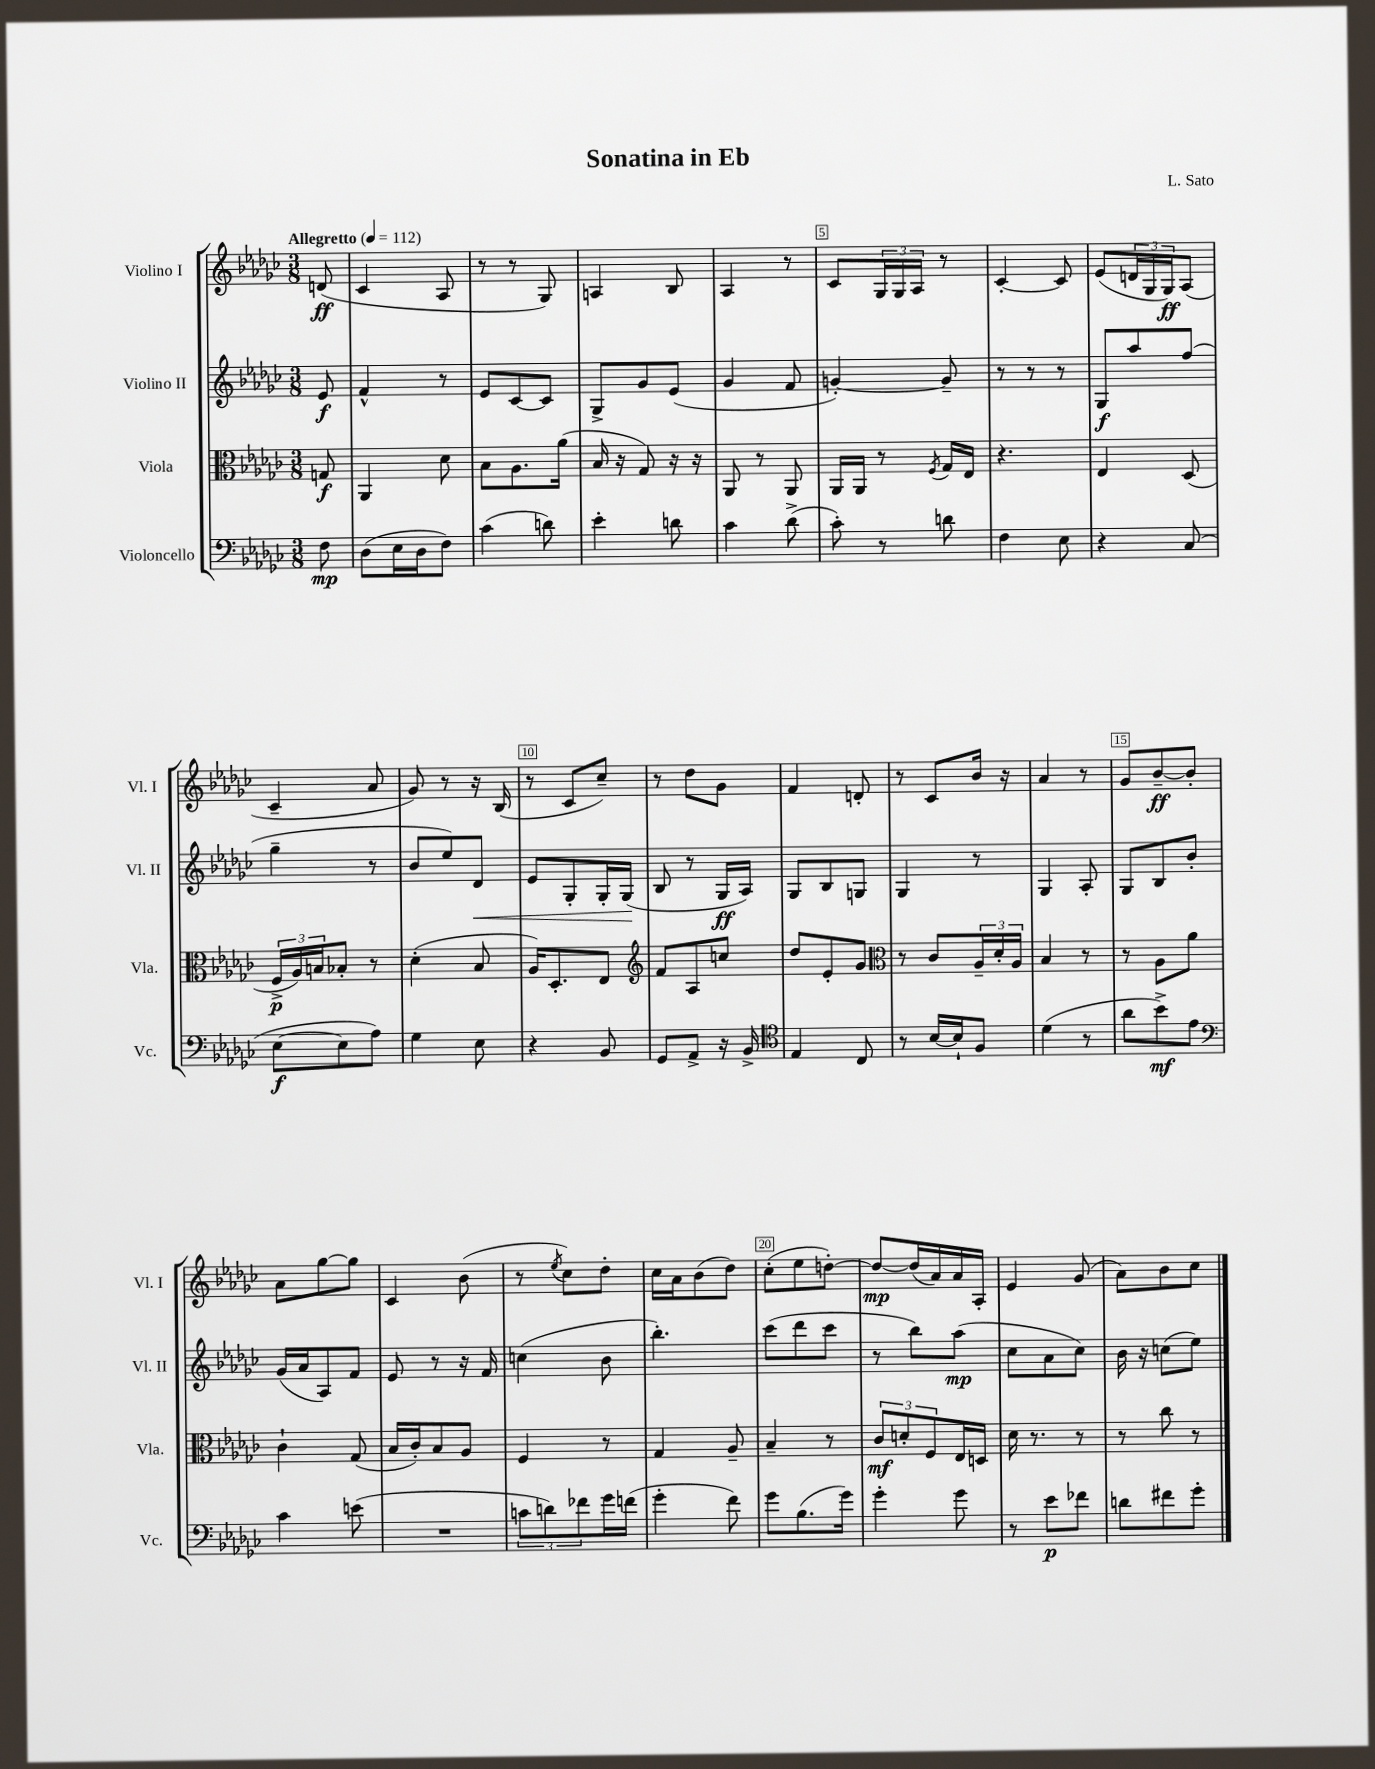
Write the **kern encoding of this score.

**kern	**kern	**kern	**kern
*staff4	*staff3	*staff2	*staff1
*clefF4	*clefC3	*clefG2	*clefG2
*k[b-e-a-d-g-c-]	*k[b-e-a-d-g-c-]	*k[b-e-a-d-g-c-]	*k[b-e-a-d-g-c-]
*M3/8	*M3/8	*M3/8	*M3/8
*MM112	*MM112	*MM112	*MM112
8F	8G	8e-	(8d
=	=	=	=
(8D-	4AA-	4f^^	4c-
16E-	.	.	.
16D-	.	.	.
8F)	8d-	8r	8A-
=	=	=	=
(4c-	8B-	8e-	8r
.	8.A-	[8c-	8r
8d)	.	8c-]	8G-)
.	(16a-	.	.
=	=	=	=
4e-'	16B-	8G-^	4A
.	16r	.	.
.	8G-)	8g-	.
8d	16r	(8e-	8B-
.	16r	.	.
=	=	=	=
4c-	8AA-	4g-	4A-
.	8r	.	.
(8d-^	8AA-	8f	8r
=	=	=	=
8c-')	16AA-	[4g')	8c-
.	16AA-	.	.
8r	8r	.	24G-
.	.	.	24G-
.	.	.	24A-
.	8qF	.	.
8d	16G-	8g~]	8r
.	16E-	.	.
=	=	=	=
4F	4.r	8r	[4c-'
.	.	8r	.
8E-	.	8r	8c-]
=	=	=	=
4r	4E-	8G-	(8e-
.	.	8aa-	24d
.	.	.	24G-
.	.	.	24G-)
(8C-	(8D-	(8ff	(8A-
=	=	=	=
[8E-	24F^	4gg-~	4c-~
.	24A-)	.	.
.	24B	.	.
8E-]	8B-'	.	.
8A-)	8r	8r	8a-
=	=	=	=
4G-	(4d-'	8b-	8g-)
.	.	8ee-)	8r
8E-	8B-	8d-	16r
.	.	.	(16B-
=	=	=	=
4r	16A-)	8e-	8r
.	8.D-'	.	.
.	.	8G-'	8c-
8BB-	8E-	16G-'	8cc-~)
.	.	(16G-	.
=	=	=	=
*	*clefG2	*	*
8GG-	8f	8B-	8r
8AA-^	8A-	8r	8dd-
16r	8cc	16G-	8g-
16BB-^	.	16A-)	.
=	=	=	=
*clefC4	*	*	*
4E-	8dd-	8G-	4f
.	8e-'	8B-	.
8C-	8g-	8G	8d'
=	=	=	=
*	*clefC3	*	*
8r	8r	4G-	8r
[16B-	8c-	.	8c-
16B-`]	.	.	.
8F	24A-~	8r	16b-
.	24d-'	.	.
.	.	.	16r
.	24A-	.	.
=	=	=	=
(4d-	4B-	4G-	4a-
8r	8r	8A-'	8r
=	=	=	=
8a-	8r	8G-	8g-
8b-^)	8A-	8B-	[8b-~
8e-	8a-	8b-'	8b-']
=	=	=	=
*clefF4	*	*	*
4c-	4c-`	(16g-	8a-
.	.	16a-	.
.	.	8A-)	[8gg-
(8e	(8G-	8f	8gg-]
=	=	=	=
4.r	16B-	8e-	4c-
.	16c-')	.	.
.	8B-	8r	.
.	8A-	16r	(8b-
.	.	16f	.
=	=	=	=
12c	4F	(4cc	8r
12d)	.	.	.
.	.	.	8qee-
.	.	.	8cc-)
12f-	.	.	.
16g-	8r	8b-	8dd-'
(16f	.	.	.
=	=	=	=
4g-'	4G-	4.bb-')	16cc-
.	.	.	16a-
.	.	.	(8b-
8f)	8A-~	.	8dd-)
=	=	=	=
8g-	4B-~	(8ccc-	(8cc-'
(8.B-	.	8ddd-	8ee-
.	8r	8ccc-	[8dd')
16g-)	.	.	.
=	=	=	=
4g-'	12c-	8r	8dd_
.	12d'	.	.
.	.	8bb-)	(16dd]
.	12F	.	.
.	.	.	16a-)
8g-	16E-	(8aa-	16a-
.	16D	.	16A-'
=	=	=	=
8r	16d-	8cc-	4e-
.	8.r	.	.
8e-	.	8a-	.
8f-	8r	8cc-)	(8g-
=	=	=	=
8d	8r	16b-	8a-)
.	.	16r	.
8f#	8cc-	(8cc	8b-
8g-'	8r	8ee-)	8cc-
==	==	==	==
*-	*-	*-	*-
